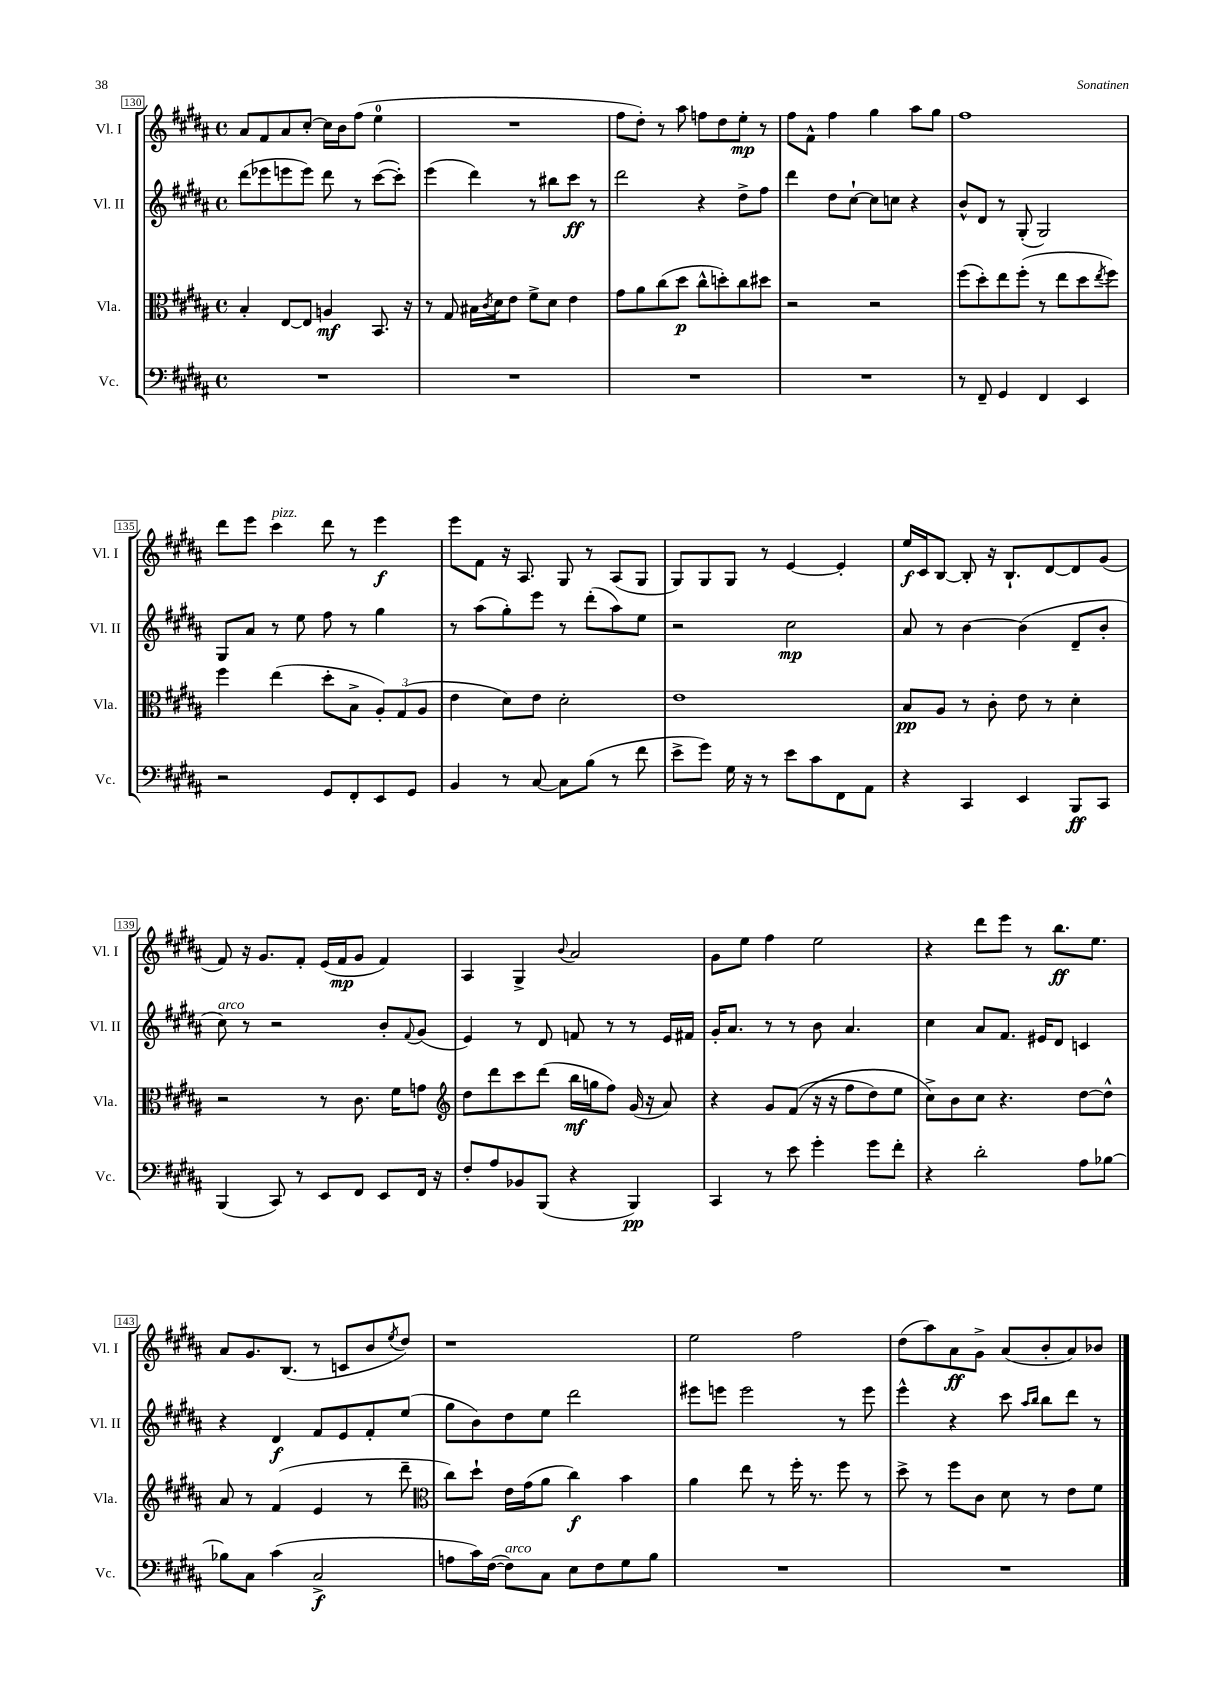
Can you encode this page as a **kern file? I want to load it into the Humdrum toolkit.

**kern	**dynam	**kern	**dynam	**kern	**dynam	**kern	**dynam
*part4	*part4	*part3	*part3	*part2	*part2	*part1	*part1
*staff4	*staff4	*staff3	*staff3	*staff2	*staff2	*staff1	*staff1
*I"Vc.	*	*I"Vla.	*	*I"Vl. II	*	*I"Vl. I	*
*I'Vc.	*	*I'Vla.	*	*I'Vl. II	*	*I'Vl. I	*
*clefF4	*	*clefC3	*	*clefG2	*	*clefG2	*
*k[f#c#g#d#a#]	*	*k[f#c#g#d#a#]	*	*k[f#c#g#d#a#]	*	*k[f#c#g#d#a#]	*
*M4/4	*	*M4/4	*	*M4/4	*	*M4/4	*
*met(c)	*	*met(c)	*	*met(c)	*	*met(c)	*
=130	=130	=130	=130	=130	=130	=130	=130
1r	.	4B'/	.	(8ddd#\L	.	8a#/L	.
.	.	.	.	8eee-X\	.	8f#/	.
.	.	[8E/L	.	8eeen\	.	8a#/	.
.	.	8E/J]	.	8eee\J)	.	[8cc#'/J	.
.	.	4An/	mf	8ddd#\	.	16cc#\LL]	.
.	.	.	.	.	.	16b\J	.
.	.	.	.	8r	.	(8ff#\J	.
.	.	8.BB/	.	([8ccc#\L	.	4ee\	.
.	.	.	.	8ccc#'\J])	.	.	.
.	.	16r	.	.	.	.	.
=131	=131	=131	=131	=131	=131	=131	=131
1r	.	8r	.	(4eee\	.	1r	.
.	.	8G#/	.	.	.	.	.
.	.	16B#X\LL	.	4ddd#\)	.	.	.
.	.	8qc#/	.	.	.	.	.
.	.	16d#\J	.	.	.	.	.
.	.	8e\J	.	.	.	.	.
.	.	8f#^\L	.	8r	.	.	.
.	.	8d#\J	.	8bb#X\L	.	.	.
.	.	4e\	.	8ccc#\J	ff	.	.
.	.	.	.	8r	.	.	.
=132	=132	=132	=132	=132	=132	=132	=132
1r	.	8g#\L	.	2ddd#\	.	8ff#\L	.
.	.	8a#\	.	.	.	8dd#'\J)	.
.	.	(8cc#\	.	.	.	8r	.
.	.	8dd#\J	p	.	.	8aa#\	.
.	.	8cc#^^\L	.	4r	.	8ffn\L	.
.	.	8ddn'\)	.	.	.	8dd#\	.
.	.	8cc#\	.	8dd#^\L	.	8ee'\J	mp
.	.	8dd#X\J	.	8ff#\J	.	8r	.
=133	=133	=133	=133	=133	=133	=133	=133
1r	.	2r	.	4ddd#\	.	8ff#\L	.
.	.	.	.	.	.	8f#^^\J	.
.	.	.	.	8dd#\L	.	4ff#\	.
.	.	.	.	[8cc#`\J	.	.	.
.	.	2r	.	8cc#\L]	.	4gg#\	.
.	.	.	.	8ccn\J	.	.	.
.	.	.	.	4r	.	8aa#\L	.
.	.	.	.	.	.	8gg#\J	.
=134	=134	=134	=134	=134	=134	=134	=134
8r	.	(8ff#\L	.	8b^^/L	.	1ff#	.
8FF#~/	.	8dd#'\)	.	8d#/J	.	.	.
4GG#/	.	8ee\	.	8r	.	.	.
.	.	(8ff#'\J	.	(8G#'/	.	.	.
4FF#/	.	8r	.	2G#/)	.	.	.
.	.	8ee\L	.	.	.	.	.
4EE/	.	8dd#\	.	.	.	.	.
.	.	8qee/	.	.	.	.	.
.	.	8ff#\J)	.	.	.	.	.
!!LO:LB:g=z
=135	=135	=135	=135	=135	=135	=135	=135
2r	.	4ff#\	.	8G#/L	.	8ddd#\L	.
.	.	.	.	8a#/J	.	8eee\J	.
!	!	!	!	!	!	!LO:TX:a:i:t=pizz.	!
.	.	(4ee\	.	8r	.	4ccc#\	.
.	.	.	.	8ee\	.	.	.
8GG#/L	.	8dd#'\L	.	8ff#\	.	8ddd#\	.
8FF#'/	.	8B^\J	.	8r	.	8r	.
8EE/	.	12A#'/L)	.	4gg#\	.	4eee\	f
.	.	(12G#/	.	.	.	.	.
8GG#/J	.	.	.	.	.	.	.
.	.	12A#/J	.	.	.	.	.
=136	=136	=136	=136	=136	=136	=136	=136
4BB/	.	4e\	.	8r	.	8eee\L	.
.	.	.	.	(8aa#\L	.	8f#\J	.
8r	.	8d#\L)	.	8gg#'\)	.	16r	.
.	.	.	.	.	.	8.A#/	.
[8C#/	.	8e\J	.	8eee\J	.	.	.
8C#\L]	.	2d#'\	.	8r	.	8G#/	.
(8B\J	.	.	.	(8ddd#'\L	.	8r	.
8r	.	.	.	8aa#\)	.	(8A#/L	.
8f#\	.	.	.	8ee\J	.	8G#/J	.
=137	=137	=137	=137	=137	=137	=137	=137
8e^\L	.	1e	.	2r	.	8G#/L)	.
8g#\J)	.	.	.	.	.	8G#/	.
16G#\	.	.	.	.	.	8G#/J	.
16r	.	.	.	.	.	.	.
8r	.	.	.	.	.	8r	.
8e\L	.	.	.	2cc#\	mp	[4e/	.
8c#\	.	.	.	.	.	.	.
8FF#\	.	.	.	.	.	4e'/]	.
8AA#\J	.	.	.	.	.	.	.
=138	=138	=138	=138	=138	=138	=138	=138
4r	.	8B/L	pp	8a#/	.	16ee/LL	f
.	.	.	.	.	.	16c#/J	.
.	.	8A#/J	.	8r	.	[8B/J	.
4CC#/	.	8r	.	[4b\	.	8B'/]	.
.	.	8c#'\	.	.	.	16r	.
.	.	.	.	.	.	8.B`/L	.
4EE/	.	8e\	.	(4b\]	.	.	.
.	.	8r	.	.	.	[8d#/	.
8BBB/L	ff	4d#'\	.	8d#~/L	.	8d#/]	.
8CC#/J	.	.	.	8b'/J	.	(8g#/J	.
!!LO:LB:g=z
=139	=139	=139	=139	=139	=139	=139	=139
!	!	!	!	!LO:TX:a:i:t=arco	!	!	!
(4BBB/	.	2r	.	8cc#\)	.	8f#/)	.
.	.	.	.	8r	.	16r	.
.	.	.	.	.	.	8.g#/L	.
8CC#/)	.	.	.	2r	.	.	.
8r	.	.	.	.	.	8f#'/J	.
8EE/L	.	8r	.	.	.	(16e/LL	.
.	.	.	.	.	.	16f#/J	mp
8FF#/J	.	8.c#\	.	.	.	8g#/J	.
8EE/L	.	.	.	8b'/L	.	4f#/)	.
.	.	16f#\KL	.	.	.	.	.
.	.	.	.	8qqf#/	.	.	.
16FF#/Jk	.	8gn\J	.	(8g#/J	.	.	.
16r	.	.	.	.	.	.	.
=140	=140	=140	=140	=140	=140	=140	=140
*	*	*clefG2	*	*	*	*	*
8F#'/L	.	8dd#\L	.	4e/)	.	4A#/	.
8A#/	.	8ddd#\	.	.	.	.	.
8BB-X/	.	8ccc#\	.	8r	.	4G#^/	.
(8BBB/J	.	(8ddd#\J	.	8d#/	.	.	.
.	.	.	.	.	.	8qqb/	.
4r	.	16bb\LL	mf	8fn/	.	2a#/	.
.	.	16ggn\J	.	.	.	.	.
.	.	8ff#\J)	.	8r	.	.	.
4BBB/)	pp	(16g#/	.	8r	.	.	.
.	.	16r	.	.	.	.	.
.	.	8a#/)	.	16e/LL	.	.	.
.	.	.	.	16f#X/JJ	.	.	.
=141	=141	=141	=141	=141	=141	=141	=141
4CC#/	.	4r	.	16g#'/KL	.	8g#\L	.
.	.	.	.	8.a#/J	.	.	.
.	.	.	.	.	.	8ee\J	.
8r	.	8g#/L	.	8r	.	4ff#\	.
8e\	.	((8f#/J	.	8r	.	.	.
4g#'\	.	16r	.	8b\	.	2ee\	.
.	.	16r	.	.	.	.	.
.	.	8ff#\L	.	4.a#/	.	.	.
8g#\L	.	8dd#\)	.	.	.	.	.
8f#'\J	.	8ee\J	.	.	.	.	.
=142	=142	=142	=142	=142	=142	=142	=142
4r	.	8cc#^\L)	.	4cc#\	.	4r	.
.	.	8b\	.	.	.	.	.
2d#'\	.	8cc#\J	.	8a#/L	.	8ddd#\L	.
.	.	4.r	.	8.f#/J	.	8eee\J	.
.	.	.	.	.	.	8r	.
.	.	.	.	16e#X/KL	.	.	.
.	.	.	.	8d#/J	.	8.bb\L	ff
8A#\L	.	[8dd#\L	.	4cn/	.	.	.
.	.	.	.	.	.	8.ee\J	.
[8B-X\J	.	8dd#^^\J]	.	.	.	.	.
!!LO:LB:g=z
=143	=143	=143	=143	=143	=143	=143	=143
8B-X\L]	.	8a#/	.	4r	.	8a#/L	.
8C#\J	.	8r	.	.	.	8.g#/	.
(4c#\	.	(4f#/	.	4d#/	f	.	.
.	.	.	.	.	.	(8.B/J	.
2C#^/	f	4e/	.	8f#/L	.	8r	.
.	.	.	.	8e/	.	8cn/L	.
.	.	8r	.	8f#'/	.	8b/	.
.	.	.	.	.	.	8qee/	.
.	.	8ddd#~\	.	(8ee/J	.	8dd#/J)	.
=144	=144	=144	=144	=144	=144	=144	=144
*	*	*clefC3	*	*	*	*	*
8An\L	.	8cc#\L)	.	8gg#\L	.	1r	.
16c#\L)	.	8dd#`\J	.	8b\)	.	.	.
([16F#\JJ	.	.	.	.	.	.	.
!LO:TX:a:i:t=arco	!	!	!	!	!	!	!
8F#\L])	.	16e\LL	.	8dd#\	.	.	.
.	.	(16g#\J	.	.	.	.	.
8C#\J	.	8a#\J	.	8ee\J	.	.	.
8E\L	.	4cc#\)	f	2ddd#\	.	.	.
8F#\	.	.	.	.	.	.	.
8G#\	.	4b\	.	.	.	.	.
8B\J	.	.	.	.	.	.	.
=145	=145	=145	=145	=145	=145	=145	=145
1r	.	4a#\	.	8eee#X\L	.	2ee\	.
.	.	.	.	8eeen\J	.	.	.
.	.	8ee\	.	2eee\	.	.	.
.	.	8r	.	.	.	.	.
.	.	16ff#'\	.	.	.	2ff#\	.
.	.	8.r	.	.	.	.	.
.	.	8ff#\	.	8r	.	.	.
.	.	8r	.	8eee\	.	.	.
=146	=146	=146	=146	=146	=146	=146	=146
1r	.	8dd#^\	.	4eee^^\	.	(8dd#\L	.
.	.	8r	.	.	.	8aa#\)	.
.	.	8ff#\L	.	4r	.	8a#\	ff
.	.	8c#\J	.	.	.	8g#^\J	.
.	.	8d#\	.	8ccc#\	.	(8a#/L	.
.	.	.	.	16qqaa#/LL	.	.	.
.	.	.	.	16qqbb/JJ	.	.	.
.	.	8r	.	8bb\L	.	8b'/	.
.	.	8e\L	.	8ddd#\J	.	8a#/)	.
.	.	8f#\J	.	8r	.	8b-X/J	.
==	==	==	==	==	==	==	==
*-	*-	*-	*-	*-	*-	*-	*-
